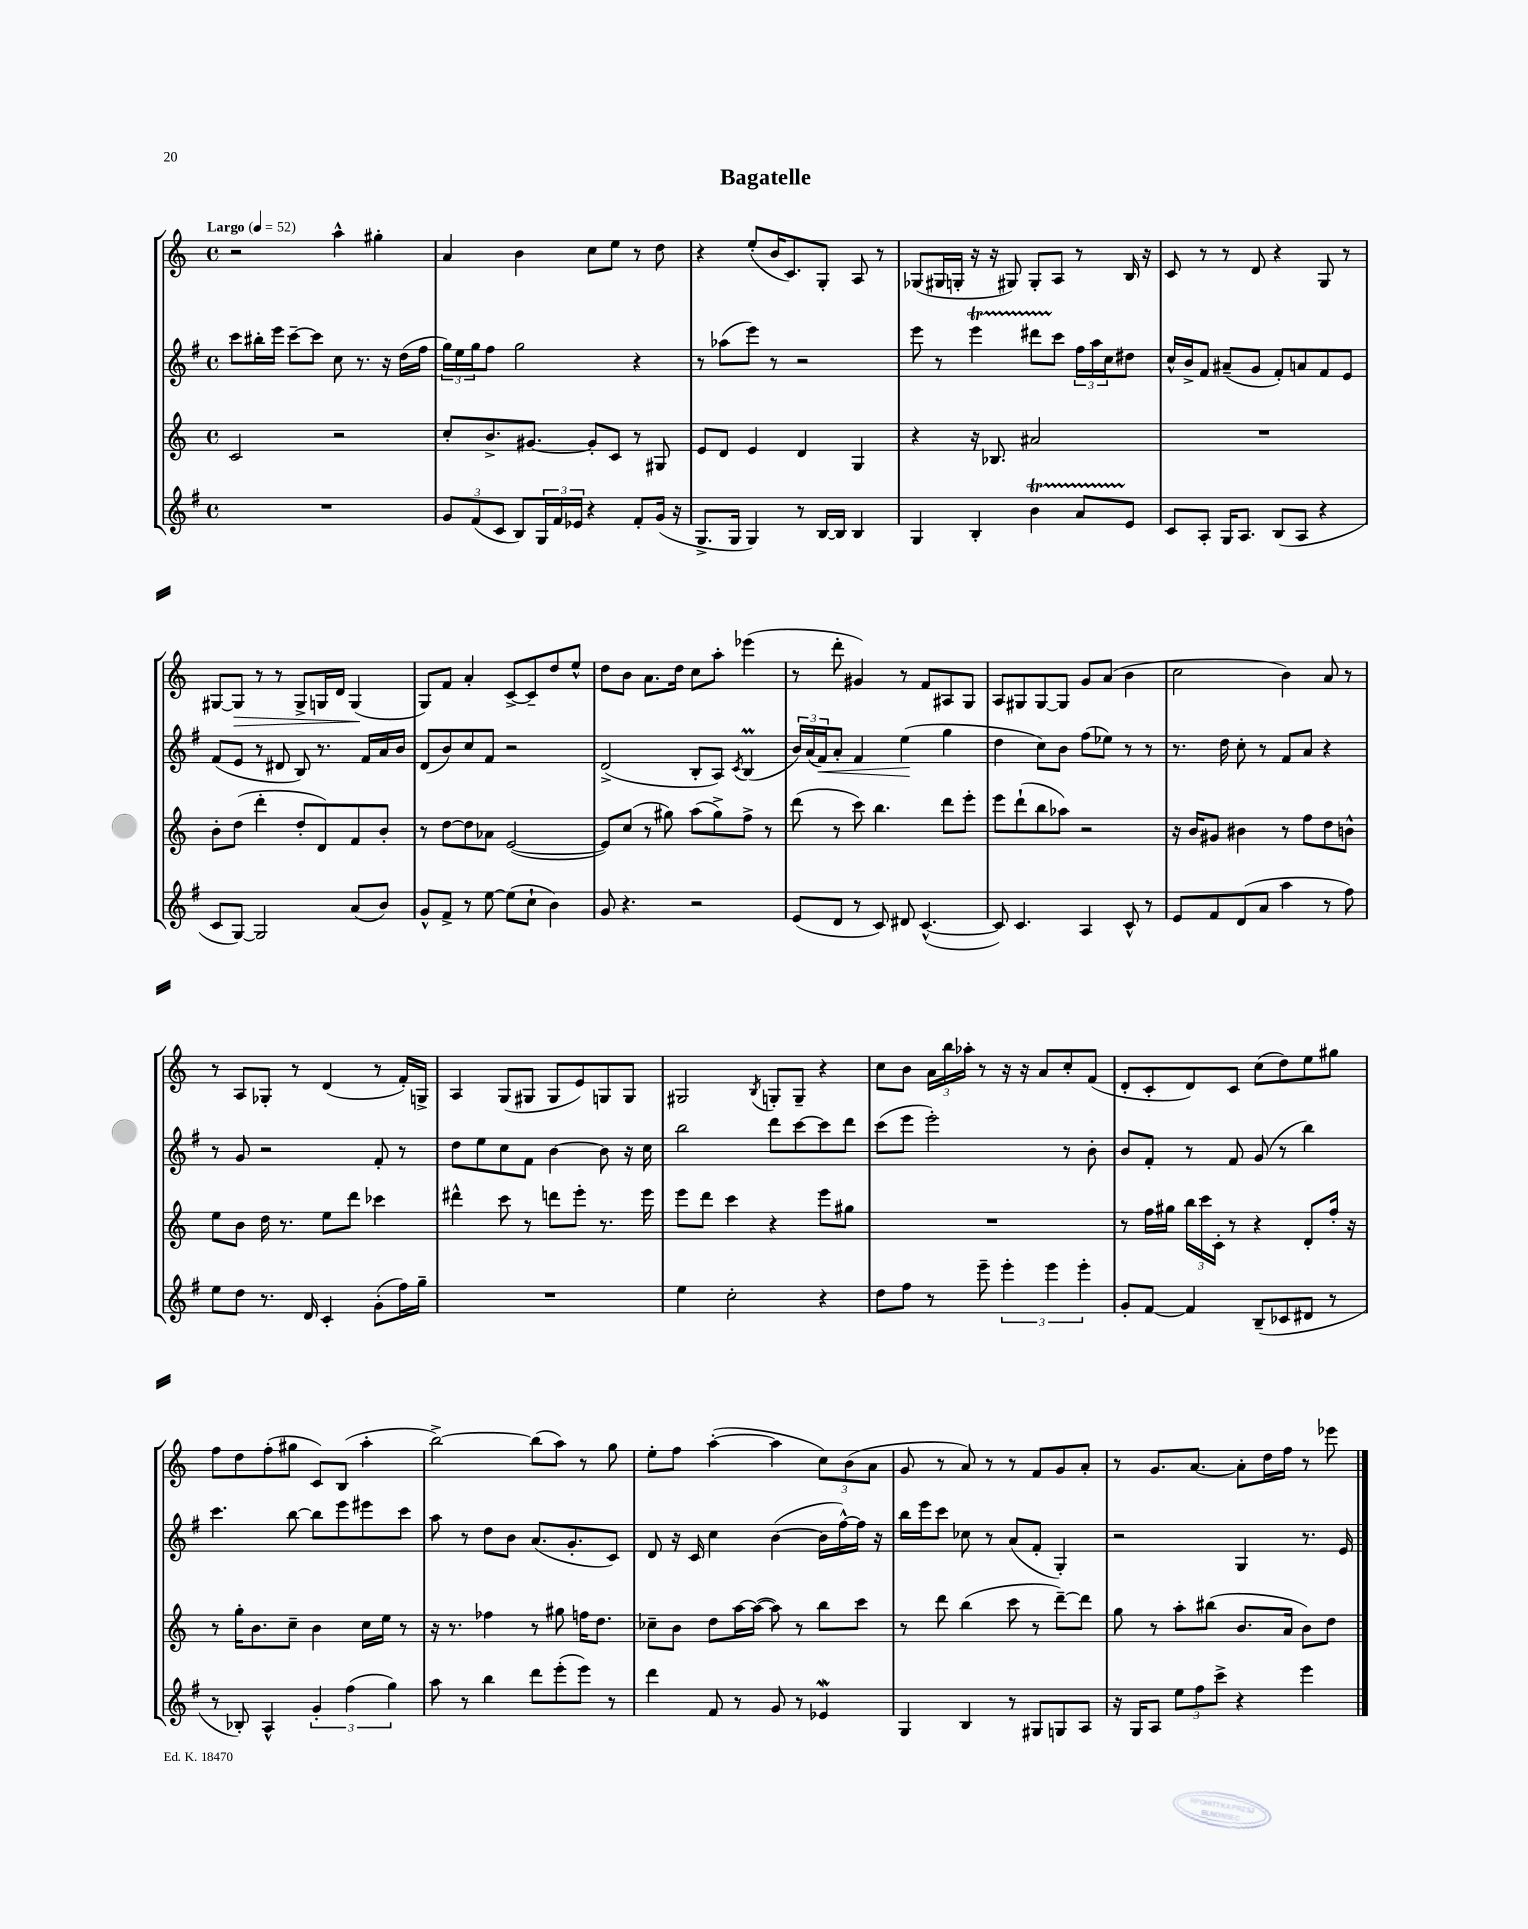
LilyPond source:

\header { title = "Bagatelle" }
<<
\new StaffGroup <<
\new Staff = "s0" {
    \clef treble \key c \major \defaultTimeSignature \time 4/4 \tempo "Largo" 4 = 52
    r2 a''4-^ gis''4-. |
    a'4 b'4 c''8 e''8 r8 d''8 |
    r4 e''8-.( b'16 c'8.) g8-. a8 r8 |
    ges8( gis16 g16-. r16 r16 gis8) gis8-. a8 r8 b16 r16 |
    c'8 r8 r8 d'8 r4 g8 r8 |
    gis8~ gis8\> r8 r8 gis8-> g16 d'16 g4\!( |
    g8) f'8 a'4-. c'8~-> c'8-- d''8 e''8-^ |
    d''8 b'8 a'8. d''16 c''8 a''8-. ees'''4( |
    r8 d'''8-. gis'4) r8 f'8 ais8 g8 |
    a8 gis8 gis8~ gis8 g'8 a'8( b'4 |
    c''2 b'4) a'8 r8 |
    r8 a8 ges8-. r8 d'4( r8 f'16-.) g16-> |
    a4 g8( gis8 gis8 e'8) g8 g8 |
    gis2 \acciaccatura { b8 } g8-. g8-- r4 |
    c''8 b'8 \tuplet 3/2 { a'16 b''16 aes''16-. } r8 r16 r16 a'8 c''8-. f'8( |
    d'8-. c'8-. d'8) c'8 c''8( d''8) e''8 gis''8 |
    f''8 d''8 f''8-.( gis''8 c'8) b8( a''4-. |
    b''2~->) b''8( a''8) r8 g''8 |
    e''8-. f''8 a''4~-.( a''4 \tuplet 3/2 { c''8) b'8( a'8 } |
    g'8 r8 a'8) r8 r8 f'8 g'8 a'8-. |
    r8 g'8. a'8.~ a'8-. d''16 f''16 r8 ees'''8 \bar "|." |
}
\new Staff = "s1" {
    \clef treble \key g \major \defaultTimeSignature \time 4/4
    c'''8 bis''16-. e'''16 c'''8~-- c'''8 c''8 r8. r16 d''16( fis''16 |
    \tuplet 3/2 { g''16) e''16 g''16 } fis''8 g''2 r4 |
    r8 aes''8( e'''8) r8 r2 |
    e'''8 r8 e'''4\startTrillSpan dis'''8 c'''8\stopTrillSpan \tuplet 3/2 { fis''16 a''16 c''16 } dis''8 |
    c''16-^ b'16-> fis'8 ais'8--( g'8 fis'8-.) a'8 fis'8 e'8 |
    fis'8( e'8 r8 dis'8 b8) r8. fis'16 a'16 b'16 |
    d'8( b'8) c''8 fis'8 r2 |
    d'2->( b8-. a8) \acciaccatura { c'8 } b4\prall( |
    \tuplet 3/2 { b'16) a'16( fis'16\<) } a'8-. fis'4 e''4\!( g''4 |
    d''4 c''8) b'8 fis''8( ees''8) r8 r8 |
    r8. d''16 c''8-. r8 fis'8 a'8 r4 |
    r8 g'8 r2 fis'8-. r8 |
    d''8 e''8 c''8 fis'8 b'4~ b'8 r16 c''16 |
    b''2 d'''8 c'''8~ c'''8 d'''8 |
    c'''8( e'''8 e'''2-.) r8 b'8-. |
    b'8 fis'8-. r8 fis'8 g'8( r8 b''4) |
    c'''4. b''8~ b''8 e'''8 eis'''8 c'''8 |
    a''8 r8 d''8 b'8 a'8.( g'8.-. c'8) |
    d'8 r16 c'16 c''4 b'4~( b'16 fis''16~-^) fis''16 r16 |
    b''16 e'''16 c'''8 ces''8 r8 a'8( fis'8-. g4-.) |
    r2 g4 r8. e'16 \bar "|." |
}
\new Staff = "s2" {
    \clef treble \key c \major \defaultTimeSignature \time 4/4
    c'2 r2 |
    c''8-. b'8.-> gis'8.~ gis'8-. c'8 r8 gis8 |
    e'8 d'8 e'4 d'4 g4 |
    r4 r16 bes8. ais'2 |
    R1 |
    b'8-. d''8( d'''4-. d''8-. d'8) f'8 b'8-. |
    r8 d''8~ d''8 aes'8 e'2~( |
    e'8) c''8( r8 gis''8) a''8( gis''8->) f''8-> r8 |
    d'''8( r8 c'''8) b''4. d'''8 e'''8-. |
    e'''8 d'''8-!( b''8 aes''8) r2 |
    r16 b'16 gis'8 bis'4 r8 f''8 d''8 b'8-^ |
    e''8 b'8 d''16 r8. e''8 d'''8 ces'''4 |
    dis'''4-^ c'''8 r8 d'''8 e'''8-. r8. e'''16 |
    e'''8 d'''8 c'''4 r4 e'''8 gis''8 |
    R1 |
    r8 f''16 gis''16 \tuplet 3/2 { b''16 c'''16 c'16-. } r8 r4 d'8-. f''16-. r16 |
    r8 g''16-. b'8. c''8-- b'4 c''16 e''16 r8 |
    r16 r8. fes''4 r8 gis''8 f''16 d''8. |
    ces''8-- b'8 d''8 a''16~ a''16~( a''8) r8 b''8 c'''8 |
    r8 d'''8 b''4( c'''8 r8 d'''8~--) d'''8 |
    g''8 r8 a''8-. bis''8( b'8. a'16 b'8) d''8 \bar "|." |
}
\new Staff = "s3" {
    \clef treble \key g \major \defaultTimeSignature \time 4/4
    R1 |
    \tuplet 3/2 { g'8 fis'8( c'8 } b8) \tuplet 3/2 { g16 fis'16 ees'16 } r4 fis'8-. g'16( r16 |
    g8.-> g16 g4) r8 b16~ b16 b4 |
    g4 b4-. b'4\startTrillSpan a'8 e'8\stopTrillSpan |
    c'8 a8-. g16 a8. b8( a8 r4 |
    c'8 g8~) g2 a'8( b'8) |
    g'8-^ fis'8-> r8 e''8~ e''8( c''8-! b'4) |
    g'8 r4. r2 |
    e'8( d'8 r8 c'8) dis'8 c'4.~-^( |
    c'8) c'4. a4 c'8-^ r8 |
    e'8 fis'8 d'8( a'8 a''4 r8 fis''8) |
    e''8 d''8 r8. d'16 c'4-. g'8-.( fis''16) g''16-- |
    R1 |
    e''4 c''2-. r4 |
    d''8 fis''8 r8 e'''8-- \tuplet 3/2 { e'''4-. e'''4 e'''4-. } |
    g'8-. fis'8~ fis'4 b8--( ces'8 dis'8 r8 |
    r8 bes8-.) a4-^ \tuplet 3/2 { g'4-. fis''4( g''4) } |
    a''8 r8 b''4 d'''8 e'''8-.( e'''8) r8 |
    d'''4 fis'8 r8 g'8 r8 ees'4\mordent |
    g4 b4 r8 gis8 g8 a8 |
    r16 g16 a8 \tuplet 3/2 { e''8 fis''8 c'''8-> } r4 e'''4 \bar "|." |
}
>>
>>
\layout { \context { \Score \remove "Bar_number_engraver" } }
